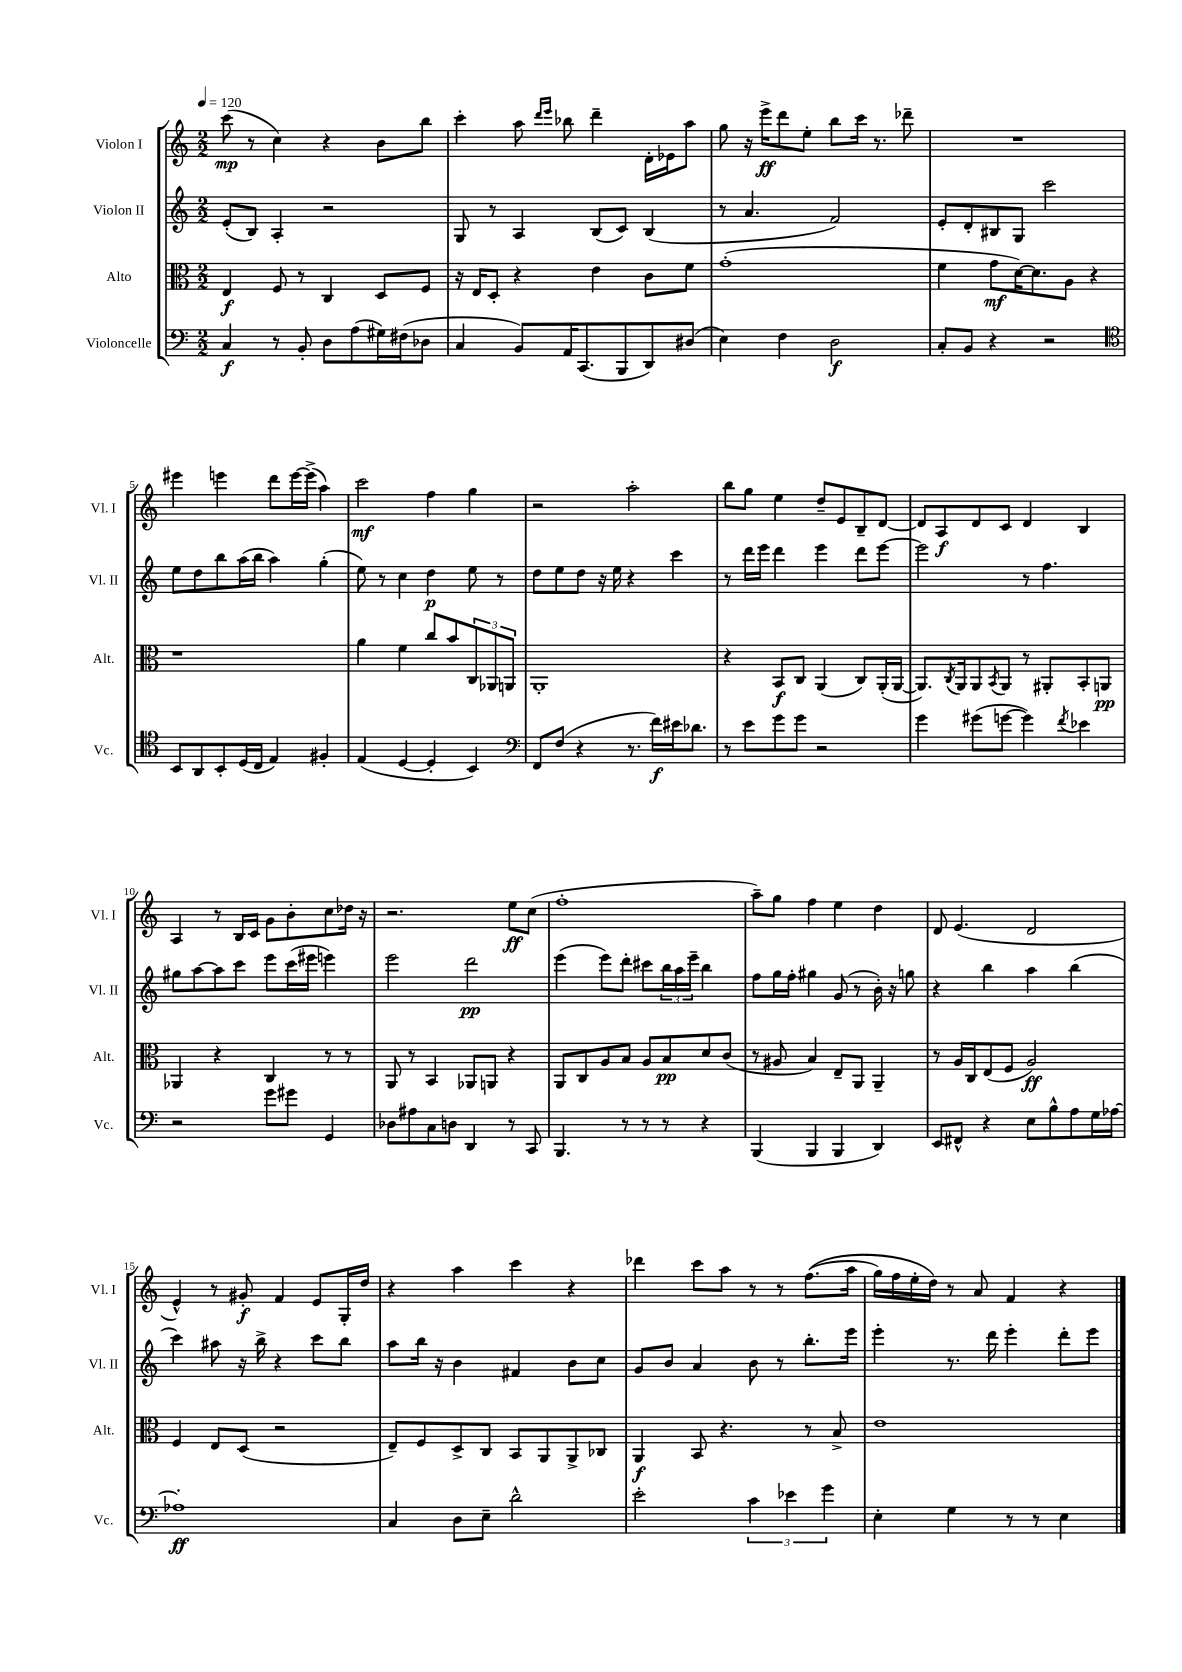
<<
\new StaffGroup <<
\new Staff = "s0" \with { instrumentName = "Violon I" shortInstrumentName = "Vl. I" } {
    \clef treble \key c \major \numericTimeSignature \time 2/2 \tempo 4 = 120
    c'''8\mp( r8 c''4) r4 b'8 b''8 |
    c'''4-. a''8 \grace { d'''16 e'''16 } bes''8 d'''4-- d'16-. ees'16 a''8 |
    g''8 r16 e'''16->\ff d'''8 e''8-. b''8 c'''16 r8. des'''8-- |
    R1 |
    eis'''4 e'''4 d'''8 e'''16~ e'''16->( a''4) |
    c'''2\mf f''4 g''4 |
    r2 a''2-. |
    b''8 g''8 e''4 d''8-- e'8 b8-- d'8~ |
    d'8 a8\f d'8 c'8 d'4 b4 |
    a4 r8 b16 c'16 g'8 b'8-. c''8 des''16 r16 |
    r2. e''8\ff c''8( |
    f''1-. |
    a''8--) g''8 f''4 e''4 d''4 |
    d'8 e'4.( d'2 |
    e'4-^) r8 gis'8-.\f f'4 e'8 g16-. d''16 |
    r4 a''4 c'''4 r4 |
    des'''4 c'''8 a''8 r8 r8 f''8.(\( a''16 |
    g''16) f''16 e''16-. d''16\) r8 a'8 f'4 r4 \bar "|." |
}
\new Staff = "s1" \with { instrumentName = "Violon II" shortInstrumentName = "Vl. II" } {
    \clef treble \key c \major \numericTimeSignature \time 2/2
    e'8-.( b8) a4-. r2 |
    g8 r8 a4 b8( c'8) b4( |
    r8 a'4. f'2) |
    e'8-. d'8-. bis8 g8 c'''2 |
    e''8 d''8 b''8 a''16( b''16 a''4) g''4-.( |
    e''8) r8 c''4 d''4\p e''8 r8 |
    d''8 e''8 d''8 r16 e''16 r4 c'''4 |
    r8 d'''16 e'''16 d'''4 e'''4 d'''8 e'''8~ |
    e'''2 r8 f''4. |
    gis''8 a''8~ a''8 c'''8 e'''8 c'''16( eis'''16 e'''4) |
    e'''2 d'''2\pp |
    e'''4( e'''8) d'''8-. cis'''8 \tuplet 3/2 { b''16 a''16 e'''16-- } b''4 |
    f''8 g''16 f''16-. gis''4 g'8( r8 b'16-.) r16 g''8 |
    r4 b''4 a''4 b''4( |
    c'''4) ais''8 r16 b''16-> r4 c'''8 b''8 |
    a''8 b''16 r16 b'4 fis'4 b'8 c''8 |
    g'8 b'8 a'4 b'8 r8 b''8.-. e'''16 |
    e'''4-. r8. d'''16 e'''4-. d'''8-. e'''8 \bar "|." |
}
\new Staff = "s2" \with { instrumentName = "Alto" shortInstrumentName = "Alt." } {
    \clef alto \key c \major \numericTimeSignature \time 2/2
    e4\f f8 r8 c4 d8 f8 |
    r16 e16 d8-. r4 e'4 c'8 f'8 |
    g'1-.( |
    f'4 g'8\mf d'16~) d'8. a8 r4 |
    r1 |
    a'4 f'4 c''8 b'8 \tuplet 3/2 { c8 aes,8 a,8 } |
    a,1-. |
    r4 b,8\f c8 a,4( c8) a,16-.( a,16~ |
    a,8.) \acciaccatura { c8 } a,16 a,8 \acciaccatura { b,8 } a,8 r8 ais,8-. b,8-. a,8\pp |
    aes,4 r4 c4 r8 r8 |
    a,8 r8 b,4 aes,8 a,8 r4 |
    a,8 c8 a8 b8 a8 b8\pp d'8 c'8( |
    r8 ais8 b4) e8-- a,8 a,4-- |
    r8 a16 c16 e8( f8 a2\ff) |
    f4 e8 d8( r2 |
    e8--) f8 d8-> c8 b,8 a,8 a,8-> ces8 |
    a,4\f b,8 r4. r8 b8-> |
    e'1 \bar "|." |
}
\new Staff = "s3" \with { instrumentName = "Violoncelle" shortInstrumentName = "Vc." } {
    \clef bass \key c \major \numericTimeSignature \time 2/2
    c4\f r8 b,8-. d8 a8( gis16) fis16( des8 |
    c4 b,8) a,16 c,8.( b,,8 d,8) dis8( |
    e4) f4 d2\f |
    c8-. b,8 r4 r2 |
    \clef tenor b,8 a,8 b,8-. d16( c16 e4) fis4-. |
    e4( d4~ d4-. b,4) |
    \clef bass f,8 f8( r4 r8. f'16\f) eis'16 des'8. |
    r8 e'8 g'8 g'8 r2 |
    g'4 gis'8( g'8~ g'4) \acciaccatura { f'8 } ees'4 |
    r2 g'8 gis'8 g,4 |
    des8 ais8 c8 d8 d,4 r8 c,8 |
    b,,4. r8 r8 r8 r4 |
    b,,4( b,,4 b,,4 d,4) |
    e,8 fis,8-^ r4 e8 b8-^ a8 g16 aes16~ |
    aes1-.\ff |
    c4 d8 e8-- d'2-^ |
    e'2-. \tuplet 3/2 { c'4 ees'4 g'4 } |
    e4-. g4 r8 r8 e4 \bar "|." |
}
>>
>>
